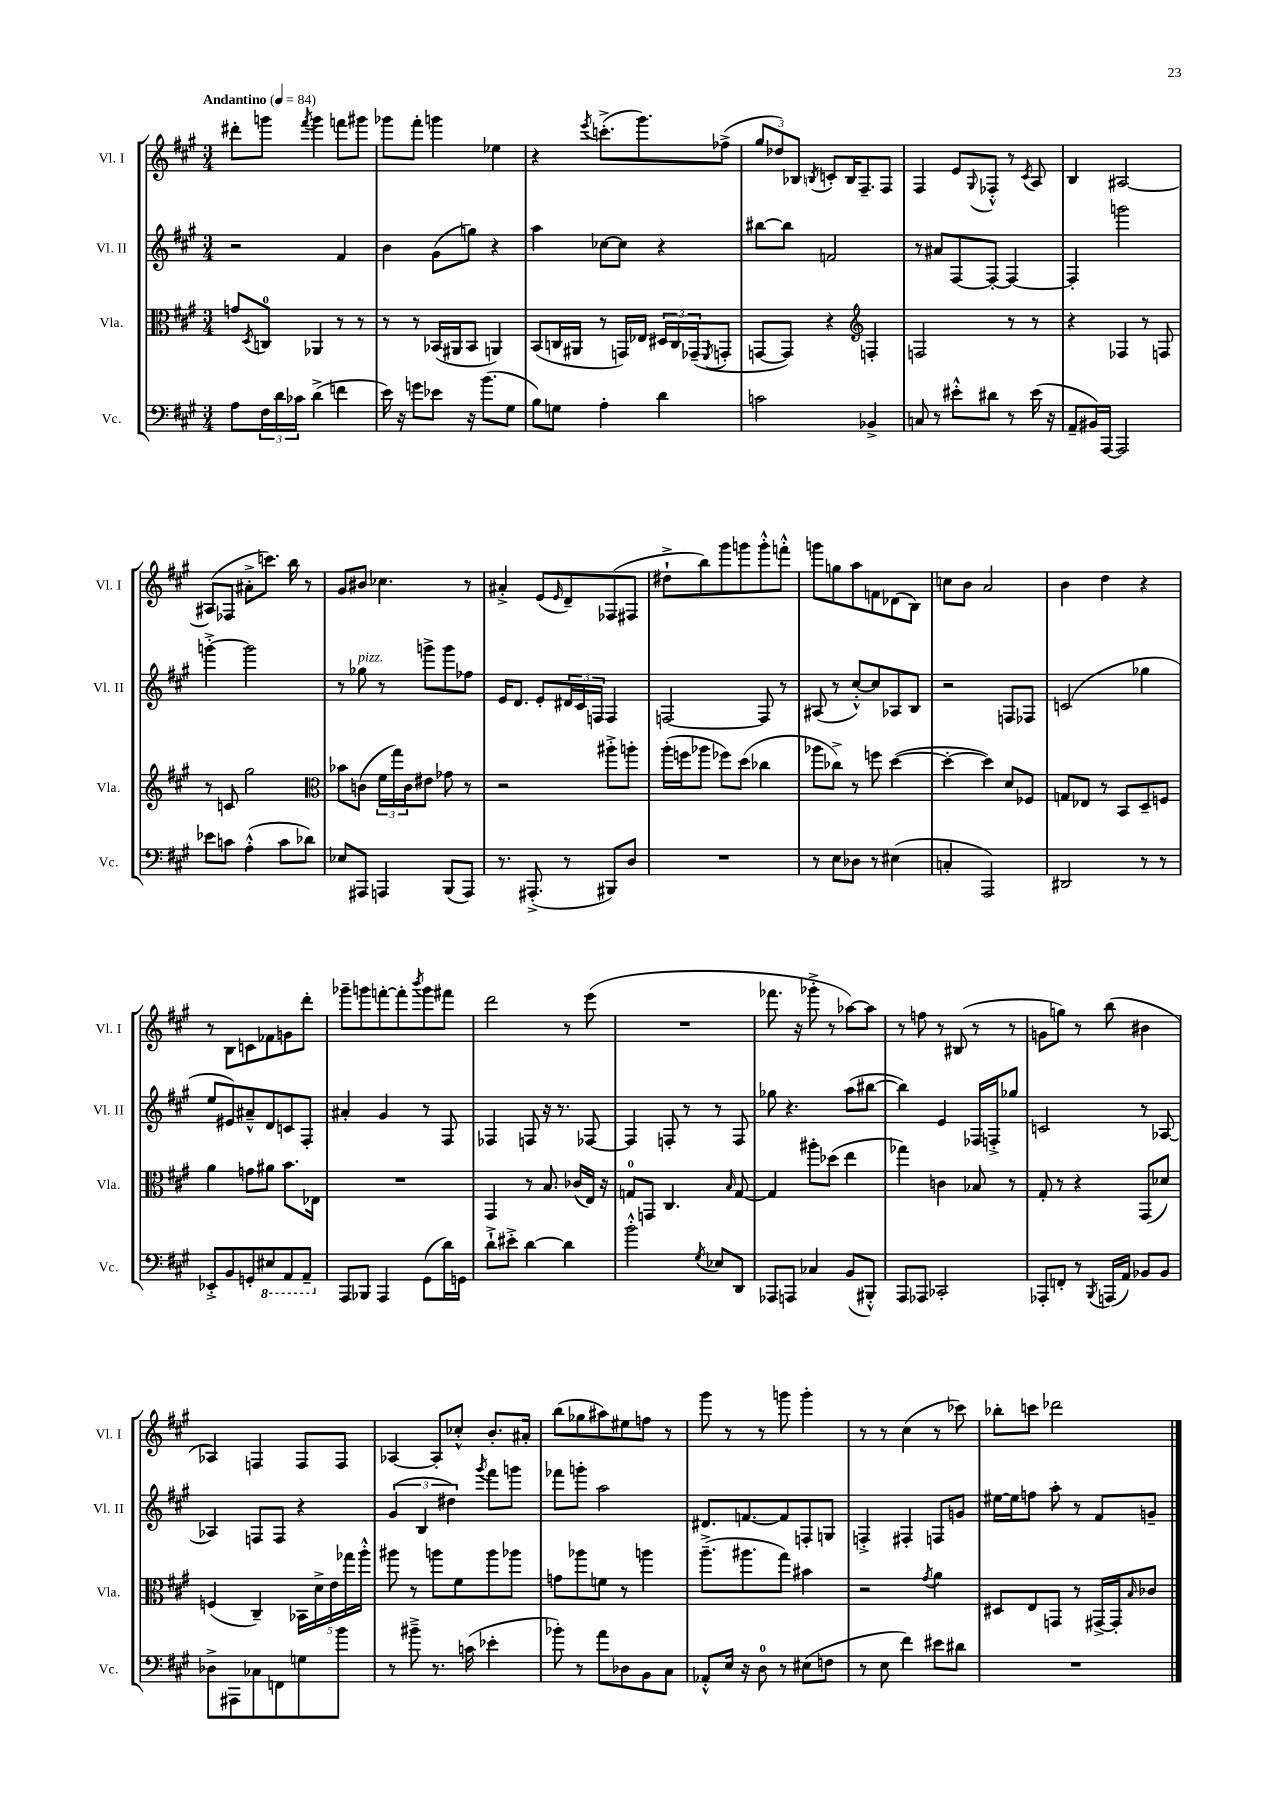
<<
\new StaffGroup <<
\new Staff = "s0" \with { instrumentName = "Vl. I" shortInstrumentName = "Vl. I" } {
    \clef treble \key a \major \numericTimeSignature \time 3/4 \tempo "Andantino" 4 = 84
    dis'''8-. g'''8 \acciaccatura { fis'''8 } g'''4 f'''8 gis'''8 |
    ges'''8 fis'''8-. g'''4 ees''4 |
    r4 \acciaccatura { e'''8 } c'''8.-.->( gis'''8.) fes''8->( |
    \tuplet 3/2 { gis''8 des''8) bes8 } \acciaccatura { b8 } c'8-. b16 fis8.-- fis8 |
    fis4 e'8 \appoggiatura { gis8 } fes8-.-^ r8 \acciaccatura { cis'8 } a8 |
    b4 ais2~ |
    ais8( fes8 ais'8-.-> c'''8.) b''16 r8 |
    gis'8 bis'8 ces''4. r8 |
    ais'4-.-> e'8( \grace { e'16 } d'8--) fes8( fis8 |
    dis''8-!-> b''8) gis'''8 g'''8 g'''8-.-^ f'''8-.-^ |
    g'''8 g''8 a''8 f'8 des'8( b8) |
    c''8 b'8 a'2 |
    b'4 d''4 r4 |
    r8 b8 c'8 fes'8 g'8 d'''8-. |
    ges'''8-- g'''8 f'''8~-. f'''8-. \acciaccatura { b'''8 } g'''8 fis'''8 |
    d'''2 r8 e'''8( |
    R2. |
    fes'''8. r16 ges'''8-.-> r8 aes''8~) aes''8 |
    r8 f''8 r8 bis8( r8 r8 |
    g'8 g''8) r8 b''8( bis'4 |
    aes4) f4 f8 f8 |
    aes4~ aes8-. ces''8-.-^ b'8.-. ais'16-. |
    b''8( ges''8 ais''8) eis''8 f''8 r8 |
    gis'''8 r8 r8 g'''8 g'''4-. |
    r8 r8 cis''4( r8 ces'''8) |
    bes''8-. c'''8 des'''2 \bar "|." |
}
\new Staff = "s1" \with { instrumentName = "Vl. II" shortInstrumentName = "Vl. II" } {
    \clef treble \key a \major \numericTimeSignature \time 3/4
    r2 fis'4 |
    b'4 gis'8( g''8) r4 |
    a''4 ces''8~ ces''8 r4 |
    bis''8~ bis''8 f'2 |
    r8 ais'8 fis8~ fis8~-. fis4~ |
    fis4-. g'''2 |
    g'''4~-.-> g'''2 |
    r8 ges''8^\markup { \italic "pizz." } r8 g'''8-> g'''8 fes''8 |
    e'16 d'8. e'8-. \tuplet 3/2 { dis'16 cis'16 f16 } f4 |
    f2~ f8 r8 |
    ais8( r8 cis''8~-.-^) cis''8 aes8 b8 |
    r2 f8 fes8 |
    c'2( ges''4 |
    e''8 eis'8) ais'8---^ d'8 c'8 fis8-. |
    ais'4-. gis'4 r8 fis8 |
    fes4 f8 r16 r8. fes8~ |
    fes4 f8-. r8 r8 f8 |
    ges''8 r4. a''8( bis''8~ |
    bis''4) e'4 fes16 f16-.-> ges''8 |
    c'2 r8 aes8~ |
    aes4 f8 f8 r4 |
    \tuplet 3/2 { gis'4( b4 dis''4) } \acciaccatura { gis'''8 } fis'''8 g'''8 |
    fes'''8 g'''8-. a''2 |
    dis'8. f'8.~ f'8 f8-. g8 |
    f4-.-> fis4-. f8 g'8 |
    eis''16~ eis''16 f''8 a''8-. r8 fis'8 g'8-- \bar "|." |
}
\new Staff = "s2" \with { instrumentName = "Vla." shortInstrumentName = "Vla." } {
    \clef alto \key a \major \numericTimeSignature \time 3/4
    g'8 \acciaccatura { d8 } c8-0 aes,4 r8 r8 |
    r8 r8 bes,16( ais,16 bes,8 a,4) |
    b,8( c16 ais,16 r8 g,16) ees16 \tuplet 3/2 { dis16 c16 ges,16--( } \acciaccatura { fis,8 } g,8-. |
    g,8~ g,8) r4 \clef treble f4-. |
    f2 r8 r8 |
    r4 fes4 r8 f8 |
    r8 c'8 gis''2 |
    \clef alto bes'8 c'8( \tuplet 3/2 { fis'16 gis''16) c'16 } eis'8 ges'8 r8 |
    r2 ais''8-.-> a''8-. |
    a''16-.( f''16 aes''8 fes''8) d''8( ces''4 |
    aes''8 ces''8->) r8 f''8 d''4~( |
    d''4~-. d''4) d'8 fes8 |
    g8 ees8 r8 b,8 d8-- f8 |
    a'4 g'8 ais'8 b'8. ees16 |
    R2. |
    gis,4 r8 b8. ces'16( e16) r16 |
    g8-0 g,8 cis4. \grace { b16 } g8~ |
    g4 ais''8-. des''8( e''4 |
    ges''4) c'4 bes8 r8 |
    gis8-. r8 r4 gis,8( des'8) |
    f4( cis4--) \tuplet 5/4 { bes,16 d'16-> e'16 ges''16 a''16-.-^ } |
    ais''8 r8 a''8 fis'8 a''8 aes''8 |
    g'8 aes''8 f'8 r8 a''4 |
    a''8.--->( ais''8. gis''8) bis'4 |
    r2 \acciaccatura { gis'8 } a'4 |
    dis8 e8 g,8 r8 gis,16~-> gis,16-. \grace { b16 } ces'8 \bar "|." |
}
\new Staff = "s3" \with { instrumentName = "Vc." shortInstrumentName = "Vc." } {
    \clef bass \key a \major \numericTimeSignature \time 3/4
    a8 \tuplet 3/2 { fis16 d'16 ces'16 } d'4->( f'4 |
    e'16) r16 g'8 ees'8 r16 b'8.( gis8 |
    b8) g8 a4-. d'4 |
    c'2 bes,4-> |
    c8 r8 eis'8-.-^ dis'8 r8 eis'16( r16 |
    a,8-- bis,16) a,,16~ a,,2 |
    ees'8 c'8 a4-.-^( c'8 des'8) |
    ees8 ais,,8 a,,4 b,,8( a,,8) |
    r8. ais,,8.-.->( r8 bis,,8) d8 |
    R2. |
    r8 e8 des8 r8 eis4( |
    c4-. a,,2) |
    dis,2 r8 r8 |
    ees,8-.-> b,8 g,8-. \ottava #-1 eis,8 a,,8 a,,8-- \ottava #0 |
    a,,8 bes,,8 a,,4 gis,8( d'16) g,16 |
    d'8-!-> eis'8-.-> d'4~ d'4 |
    b'2-.-^ \acciaccatura { gis8 } ees8 d,8 |
    aes,,8 a,,8 ces4 b,8( bis,,8-.-^) |
    a,,8 aes,,8 ces,2-. |
    aes,,8-. f,8-. r8 \acciaccatura { b,,8 } a,,16( a,16) bes,8 bes,8 |
    des8-> ais,,8 ces8 f,8 g8 b'8 |
    r8 bis'8---> r8. c'16( ees'4-. |
    bes'8-.) r8 a'8 des8 b,8 cis8 |
    aes,8-.-^ e16 r16 d8-0 r8 eis8( f8 |
    r8 e8 fis'4) eis'8 dis'8 |
    R2. \bar "|." |
}
>>
>>
\layout { \context { \Score \remove "Bar_number_engraver" } }
